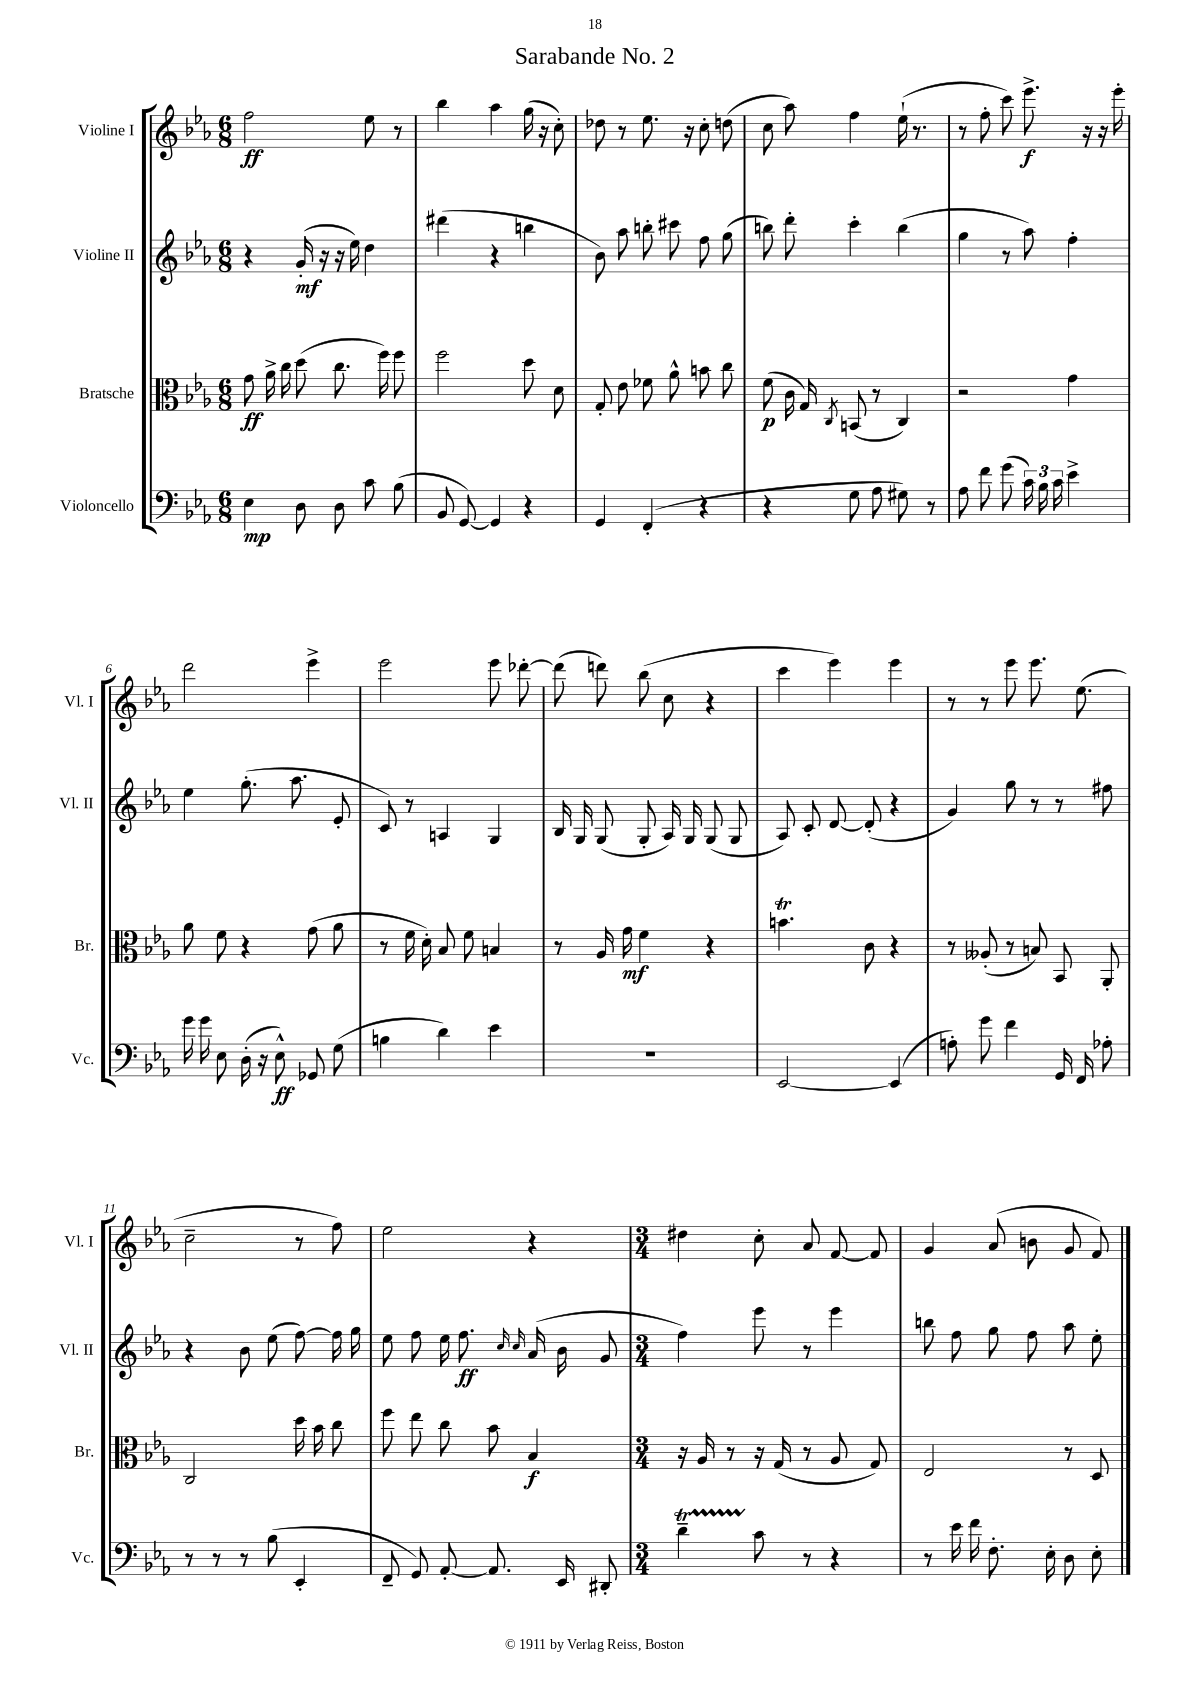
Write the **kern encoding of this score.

**kern	**kern	**kern	**kern
*staff4	*staff3	*staff2	*staff1
*clefF4	*clefC3	*clefG2	*clefG2
*k[b-e-a-]	*k[b-e-a-]	*k[b-e-a-]	*k[b-e-a-]
*M6/8	*M6/8	*M6/8	*M6/8
4E-	8g	4r	2ff
.	16a-^	.	.
.	16cc	.	.
8D	(8dd	(16g'	.
.	.	16r	.
8D	8.cc	16r	.
.	.	16ee-)	.
8c	.	4dd	8ee-
.	16ff)	.	.
(8B-	8ff	.	8r
=	=	=	=
8BB-	2ff	(4ddd#	4bb-
[8GG)	.	.	.
4GG]	.	4r	4aa-
4r	8dd	4bb	(16gg
.	.	.	16r
.	8d	.	8cc')
=	=	=	=
4GG	8G'	8b-)	8dd-
.	8e-	8aa-	8r
(4FF'	8f-	8bb'	8.ee-
.	8a-^^	8ccc#	.
.	.	.	16r
4r	8b	8ff	8cc'
.	8cc	(8gg	(8dd
=	=	=	=
4r	(8f	8bb)	8cc
.	16c	8ddd'	8aa-)
.	16G)	.	.
.	8qC	.	.
8G	(8BB	4ccc'	4ff
8A-	8r	.	.
8G#)	4C)	(4bb	(16ee-`
.	.	.	8.r
8r	.	.	.
=	=	=	=
8A-	2r	4gg	8r
8f	.	.	8ff'
(8g	.	8r	8ccc)
24c)	.	8aa-)	8.eee-^
24B-	.	.	.
24c	.	.	.
4e-^	4g	4ff'	.
.	.	.	16r
.	.	.	16r
.	.	.	16eee-'
=	=	=	=
16g	8a-	4ee-	2ddd
16g	.	.	.
8E-	8f	.	.
(16D'	4r	(8.gg'	.
16r	.	.	.
8E-^^)	.	.	.
.	.	8.aa-	.
8GG-	(8g	.	4eee-^
(8G	8a-	8e-'	.
=	=	=	=
4B	8r	8c)	2eee-
.	16f	8r	.
.	16d')	.	.
4d)	8B-	4A	.
.	8f	.	.
4e-	4B	4G	8eee-
.	.	.	[8ddd-'
=	=	=	=
2.r	8r	16B-	(8ddd-]
.	.	16G	.
.	16A-	(8G	8ddd)
.	16g	.	.
.	4f	8G'	(8bb-
.	.	16A-)	8cc
.	.	16G	.
.	4r	(8G	4r
.	.	8G	.
=	=	=	=
[2EE-	4.b	8A-)	4ccc
.	.	8c'	.
.	.	[8d	4eee-)
.	8c	(8d']	.
(4EE-]	4r	4r	4eee-
=	=	=	=
8A')	8r	4g)	8r
8g	(8A--'	.	8r
4f	8r	8gg	8eee-
.	8B)	8r	8.eee-
16GG	8BB-	8r	.
16FF	.	.	(8.ee-
8A-'	8AA-'	8ff#	.
=	=	=	=
8r	2C	4r	2cc~
8r	.	.	.
8r	.	8b-	.
(8B-	.	(8ee-	.
4EE-'	16dd	[8ff)	8r
.	16b-	.	.
.	8cc	16ff]	8ff)
.	.	16gg	.
=	=	=	=
8FF~	8ff	8ee-	2ee-
8GG)	8ee-	8ff	.
[8AA-'	8cc	16ee-	.
.	.	8.ff	.
8.AA-]	8b-	.	.
.	.	16qqcc	.
.	.	16qqcc	.
.	4B-	(16a-	4r
16EE-	.	16b-	.
8DD#'	.	8g	.
=	=	=	=
*M3/4	*M3/4	*M3/4	*M3/4
4d~	16r	4ff)	4dd#
.	16A-	.	.
.	8r	.	.
8c	16r	8eee-	8cc'
.	(16G	.	.
8r	8r	8r	8a-
4r	8A-	4eee-	[8f
.	8G)	.	8f]
=	=	=	=
8r	2E-	8bb	4g
16e-	.	8ff	.
16f	.	.	.
8.F'	.	8gg	(8a-
.	.	8ff	8b
16E-'	.	.	.
8D	8r	8aa-	8g
8E-'	8D	8ee-'	8f)
==	==	==	==
*-	*-	*-	*-
